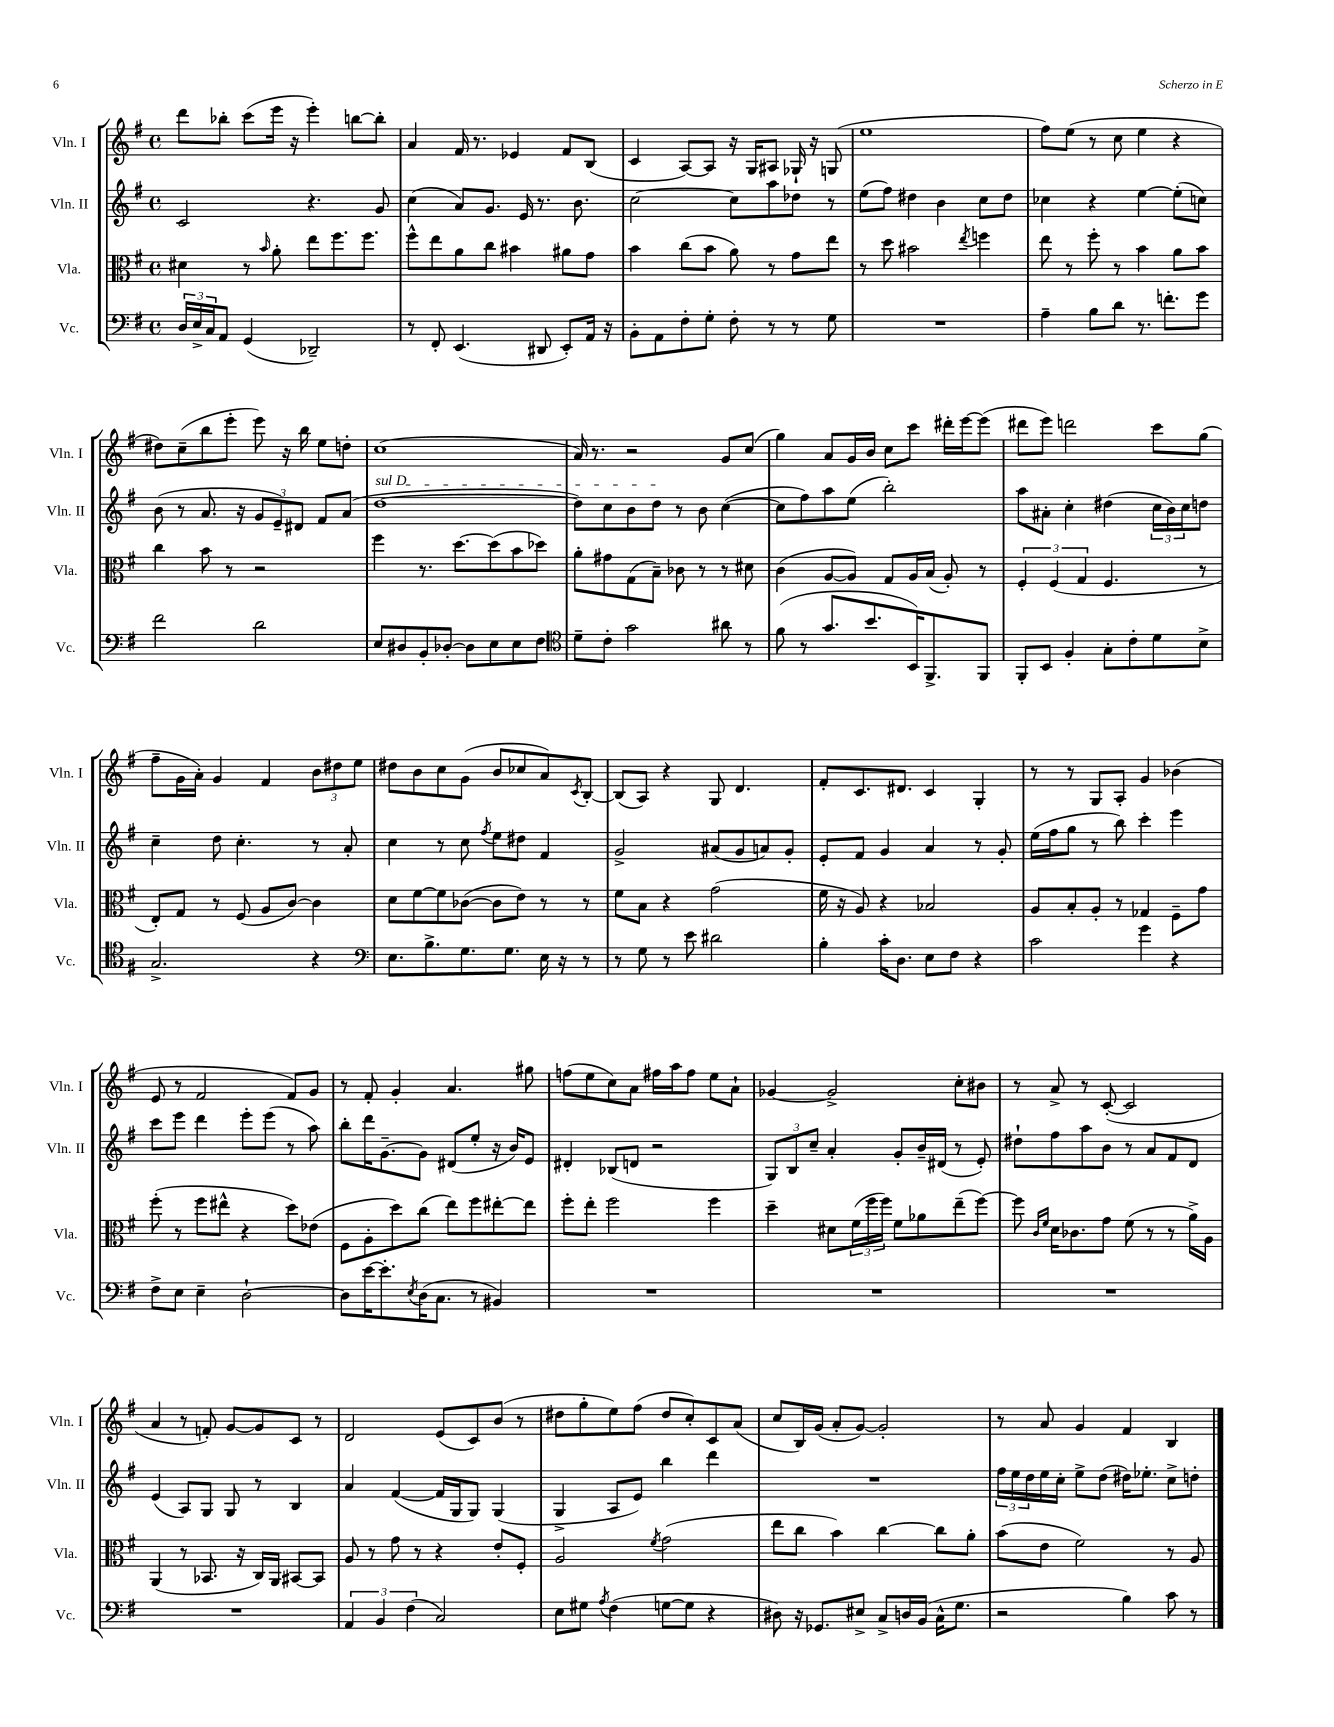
<<
\new StaffGroup <<
\new Staff = "s0" \with { instrumentName = "Vln. I" shortInstrumentName = "Vln. I" } {
    \clef treble \key g \major \defaultTimeSignature \time 4/4
    d'''8 bes''8-. c'''8( e'''16 r16 e'''4-.) b''8~ b''8-. |
    a'4 fis'16 r8. ees'4 fis'8 b8( |
    c'4 a8~) a8 r16 g16 ais8 ges16-! r16 g8( |
    e''1 |
    fis''8) e''8( r8 c''8 e''4 r4 |
    dis''8) c''8--( b''8 e'''8-. e'''8) r16 b''16 e''8 d''8-. |
    c''1( |
    a'16) r8. r2 g'8 c''8( |
    g''4) a'8 g'16 b'16 c''8 c'''8 dis'''16-. e'''16~ e'''8( |
    dis'''8 e'''8) d'''2 c'''8 g''8( |
    fis''8-- g'16 a'16-.) g'4 fis'4 \tuplet 3/2 { b'8 dis''8 e''8 } |
    dis''8 b'8 c''8 g'8( b'8 ces''8 a'8) \acciaccatura { c'8 } b8~-. |
    b8( a8) r4 g8 d'4. |
    fis'8-. c'8. dis'8. c'4 g4-. |
    r8 r8 g8 a8-. g'4 bes'4( |
    e'8 r8 fis'2 fis'8) g'8 |
    r8 fis'8-. g'4-. a'4. gis''8 |
    f''8( e''8 c''8) a'8 fis''16 a''16 fis''8 e''8 a'8-! |
    ges'4~ ges'2-> c''8-. bis'8 |
    r8 a'8-> r8 c'8~-.( c'2 |
    a'4 r8 f'8-.) g'8~ g'8 c'8 r8 |
    d'2 e'8( c'8) b'8( r8 |
    dis''8 g''8-. e''8) fis''8( dis''8 c''8-.) c'8 a'8( |
    c''8 b16) g'16( a'8-. g'8~) g'2-. |
    r8 a'8 g'4 fis'4 b4 \bar "|." |
}
\new Staff = "s1" \with { instrumentName = "Vln. II" shortInstrumentName = "Vln. II" } {
    \clef treble \key g \major \defaultTimeSignature \time 4/4
    c'2 r4. g'8 |
    c''4( a'8) g'8. e'16 r8. b'8. |
    c''2~ c''8 a''8 des''8 r8 |
    e''8( fis''8) dis''4 b'4 c''8 dis''8 |
    ces''4 r4 e''4~ e''8-.( c''8) |
    b'8( r8 a'8. r16 \tuplet 3/2 { g'8 e'8--) dis'8 } fis'8 a'8( |
    \once \override TextSpanner.bound-details.left.text = \markup { \italic "sul D" } d''1~\startTextSpan |
    d''8) c''8 b'8 d''8\stopTextSpan r8 b'8 c''4~( |
    c''8 fis''8) a''8 e''8( b''2-.) |
    a''8 ais'8-. c''4-. dis''4( \tuplet 3/2 { c''16 b'16) c''16 } d''8 |
    c''4-- d''8 c''4.-. r8 a'8-. |
    c''4 r8 c''8 \acciaccatura { fis''8 } e''8 dis''8 fis'4 |
    g'2-> ais'8( g'8 a'8) g'8-. |
    e'8-. fis'8 g'4 a'4 r8 g'8-. |
    e''16( fis''16 g''8 r8 b''8) c'''4-. e'''4 |
    c'''8 e'''8 d'''4 e'''8-. e'''8( r8 a''8) |
    b''8-. d'''16 g'8.~-- g'8 dis'8( e''8-. r16 b'16) e'8 |
    dis'4-. bes8( d'8 r2 |
    \tuplet 3/2 { g8) b8 c''8-- } a'4-. g'8-. b'16-- dis'16( r8 e'8-.) |
    dis''8-! fis''8 a''8 b'8 r8 a'8 fis'8 d'8 |
    e'4( a8) g8 g8 r8 b4 |
    a'4 fis'4~( fis'16 g16 g8) g4( |
    g4-> a8 e'8) b''4 d'''4 |
    R1 |
    \tuplet 3/2 { fis''16 e''16 d''16 } e''16 c''16-. e''8-> d''8( dis''16) ees''8.-. c''8-> d''8-. \bar "|." |
}
\new Staff = "s2" \with { instrumentName = "Vla." shortInstrumentName = "Vla." } {
    \clef alto \key g \major \defaultTimeSignature \time 4/4
    dis'4 r8 \grace { b'16 } a'8-. e''8 fis''8. fis''8. |
    fis''8-^ e''8 a'8 c''8 bis'4 ais'8 g'8 |
    b'4 c''8( b'8 a'8) r8 g'8 e''8 |
    r8 d''8 bis'2 \acciaccatura { e''8 } f''4 |
    e''8 r8 fis''8-. r8 b'4 a'8 b'8 |
    c''4 b'8 r8 r2 |
    fis''4 r8. d''8.~ d''8( b'8 des''8) |
    a'8-. gis'8 g8( b8--) ces'8 r8 r8 dis'8 |
    c'4( a8~ a8) g8 a16 b16( a8-.) r8 |
    \tuplet 3/2 { fis4-. fis4( g4 } fis4. r8 |
    e8-.) g8 r8 fis8( a8 c'8~) c'4 |
    d'8 fis'8~ fis'8 ces'8~( ces'8 e'8) r8 r8 |
    fis'8 b8 r4 g'2( |
    fis'16 r16 a8) r4 bes2 |
    a8 b8-. a8-. r8 ges4 fis8-- g'8 |
    fis''8-.( r8 fis''8 eis''8-^ r4 d''8) ees'8( |
    fis8 a8-. d''8) c''8( e''8) fis''8 eis''8~-. eis''8 |
    fis''8-. e''8-. fis''2 fis''4 |
    d''4-- dis'8 \tuplet 3/2 { fis'16( fis''16 fis''16) } fis'8 aes'8 e''8--( fis''8~) |
    fis''8 \grace { c'16 fis'16 } d'16 ces'8. g'8 fis'8( r8 r8 a'16->) a16 |
    a,4( r8 bes,8. r16 c16) a,16 bis,8~ bis,8 |
    a8 r8 g'8 r8 r4 e'8-. fis8-. |
    a2 \acciaccatura { fis'8 } g'2( |
    e''8 c''8 b'4) c''4~ c''8 a'8-. |
    b'8( e'8 fis'2) r8 a8 \bar "|." |
}
\new Staff = "s3" \with { instrumentName = "Vc." shortInstrumentName = "Vc." } {
    \clef bass \key g \major \defaultTimeSignature \time 4/4
    \tuplet 3/2 { d16 e16-> c16 } a,8 g,4( des,2--) |
    r8 fis,8-. e,4.( dis,8 e,8-.) a,16 r16 |
    b,8-. a,8 fis8-. g8-. fis8-. r8 r8 g8 |
    R1 |
    a4-- b8 d'8 r8. f'8.-. g'8 |
    fis'2 d'2 |
    e8 dis8 b,8-. des8~-. des8 e8 e8 fis8 |
    \clef tenor d'8-- c'8-. g'2 ais'8 r8 |
    fis'8( r8 g'8. b'8. b,16) fis,8.-> fis,8 |
    fis,8-. b,8 fis4-. g8-. c'8-. d'8 b8-> |
    g2.-> r4 |
    \clef bass e8. b8.-> g8. g8. e16 r16 r8 |
    r8 g8 r8 e'8 dis'2 |
    b4-. c'16-. d8. e8 fis8 r4 |
    c'2 g'4 r4 |
    fis8-> e8 e4-- d2~-! |
    d8 e'16~ e'8.-. \acciaccatura { e8 } d16( c8. r8 bis,4) |
    R1 |
    R1 |
    R1 |
    R1 |
    \tuplet 3/2 { a,4 b,4 fis4( } c2) |
    e8 gis8 \acciaccatura { a8 } fis4( g8~ g8 r4 |
    dis8) r16 ges,8. eis8-> c8-> d16 b,16( c16-^ g8. |
    r2 b4) c'8 r8 \bar "|." |
}
>>
>>
\layout { \context { \Score \remove "Bar_number_engraver" } }
